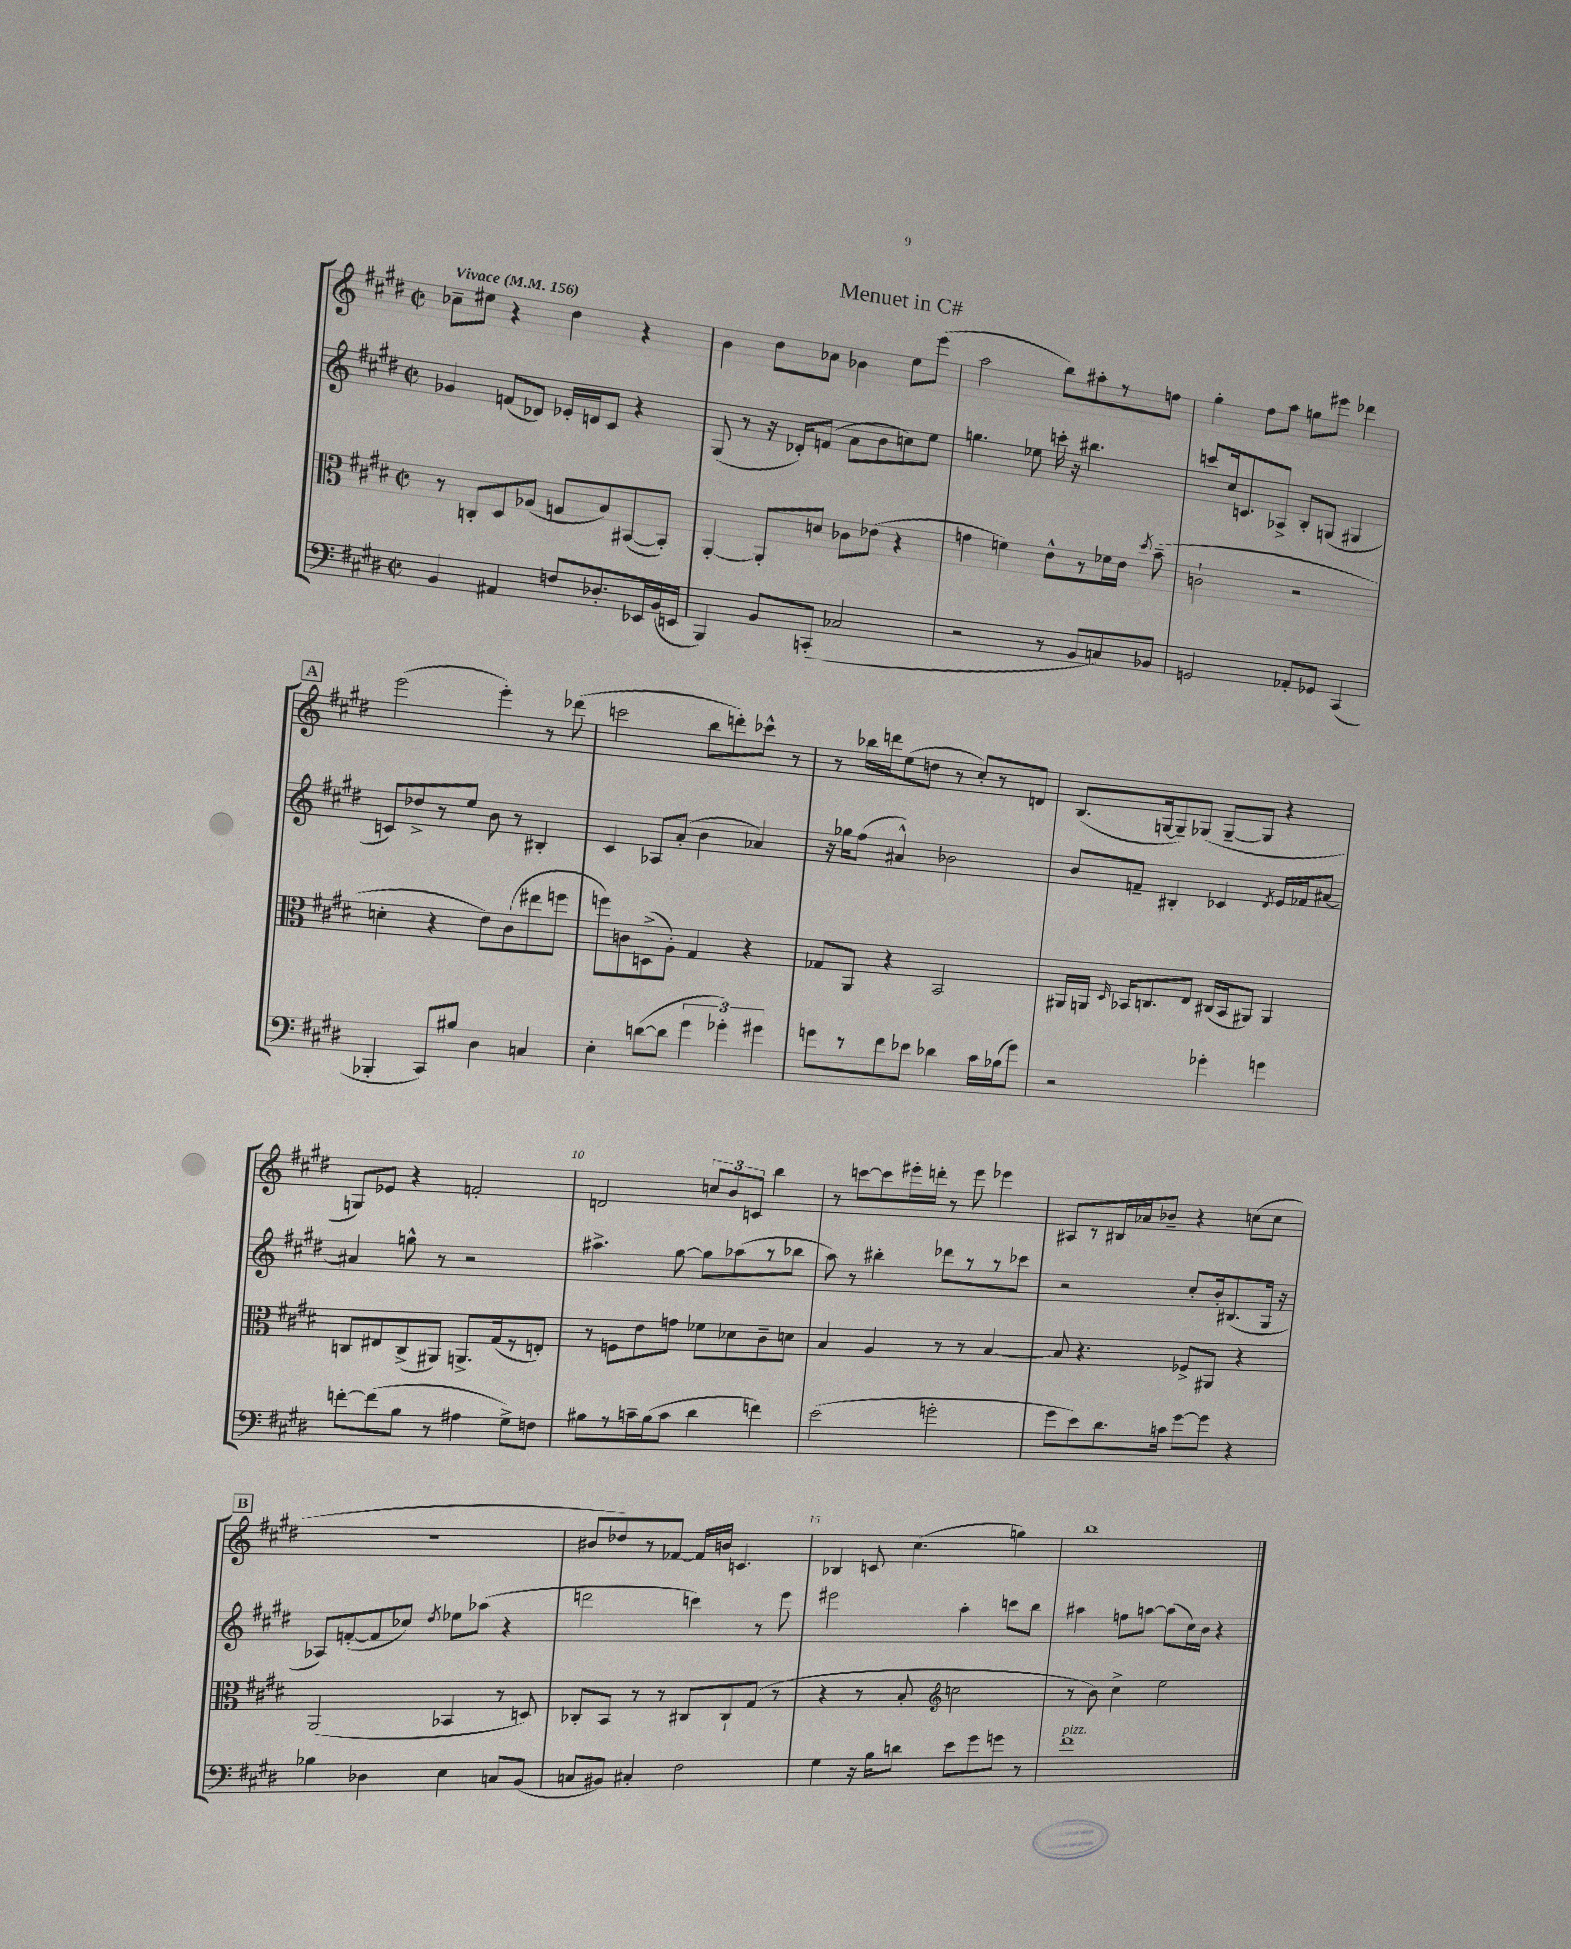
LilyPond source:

\header { title = "Menuet in C#" }
<<
\new StaffGroup <<
\new Staff = "s0" {
    \clef treble \key e \major \defaultTimeSignature \time 2/2 \tempo "Vivace" 4 = 156
    \autoBeamOff ces''8[-- eis''8] r4 dis''4 r4 |
    b'4 dis''8[ ces''8] bes'4 e''8[ e'''8]( |
    a''2 b''8[) ais''8-. r8 f''8] |
    gis''4-. fis''8[ a''8] g''8[ eis'''8] des'''4 |
    \mark \markup { \box "A" } e'''2( e'''4-.) r8 des'''8( |
    c'''2 b''8[ d'''8-.) ces'''8]-^ r8 |
    r8 bes''16[ d'''16 e''8( d''8] r8 cis''8[-.) r8 d'8] |
    b8.[( g16~ g8--) ges8]( ges8[~-- ges8] r4 |
    g8[) ees'8] r4 f'2-. |
    d'2 \tuplet 3/2 { c''8[ b'8 c'8] } b''4 |
    r8 c'''8[~ c'''8 eis'''16-. d'''16]-. r8 eis'''8 ees'''4 |
    ais8[ r8 bis16 aes'16 bes'8]-- r4 c''8[( c''8] |
    \mark \markup { \box "B" } r1 |
    bis'8[ des''8) r8 fes'8]~ fes'16[ b'16] c'4. |
    bes4 c'8 cis''4.( g''4) |
    b''1 \bar "|." |
}
\new Staff = "s1" {
    \clef treble \key e \major \defaultTimeSignature \time 2/2
    \autoBeamOff ges'4 f'8[( des'8]) ees'16[-. d'16 cis'8] r4 |
    gis8( r8 r16 des'16[-.) f'8]( a'8[ b'8 c''8) e''8] |
    g''4. ees''8 c'''16-. r16 bis''4. |
    c'''8[ cis''16 c'8. aes8]-> b8[-. g8]( gis4 |
    \mark \markup { \box "A" } c'8[) des''8-> r8 e''8] b'8 r8 bis4-. |
    cis'4 aes8[ a'8]-.( b'4 aes'4) |
    r16 ges''16[ fis''8]( ais'4-^) bes'2 |
    b'8[ f'8]-- bis4-. ces'4 \acciaccatura { dis'8 } e'16[ fes'16 ais'8]~ |
    ais'4 g''8-^ r8 r2 |
    ais''4.-> gis''8~ gis''8[ aes''8( r8 bes''8] |
    a''8) r8 bis''4-. des'''8[ r8 r8 ces'''8] |
    r2 cis''8[-. b'16-. bis8.( gis16] r16 |
    \mark \markup { \box "B" } aes8[) f'8~-.( f'8 ces''8]) \acciaccatura { dis''8 } ees''8[ aes''8]( r4 |
    d'''2 c'''4) r8 e'''8 |
    eis'''2 a''4-. c'''8[ b''8] |
    ais''4 f''8[ a''8]~ a''8[( cis''16) b'16] r4 \bar "|." |
}
\new Staff = "s2" {
    \clef alto \key e \major \defaultTimeSignature \time 2/2
    \autoBeamOff r8 c8[-. dis8 aes8]( g8[ b8) bis,8~( bis,8]-.) |
    a,4~-. a,8[-. d'8] ces'8[ ees'8]( r4 |
    g'4 f'4) e'8[-^ r8 fes'16 e'16] \acciaccatura { dis''8 } b'8--( |
    c'2-! r2 |
    \mark \markup { \box "A" } d'4-. r4 e'8[) cis'8( eis''8 f''8] |
    f''8[) c'8 d8->( a8]-.) gis4 r4 |
    ges8[ a,8] r4 b,2 |
    ais,16[ a,16] \grace { dis16 } bes,16[ c8. e8] cis16[( bes,16 ais,8]) ais,4 |
    c8[ eis8 c8->( ais,8]) a,8.[-> gis16( r8 e8]-.) |
    r8 f8[ e'8 g'8] fes'8[ des'8 cis'8-- d'8] |
    b4 a4 r8 r8 b4~ |
    b8 r4. fes8[-> ais,8] r4 |
    \mark \markup { \box "B" } a,2( bes,4 r8 d8) |
    ces8[-. b,8] r8 r8 cis8[ cis8-! gis8]( r8 |
    r4 r8 b8-. \clef treble c''2 |
    r8 b'8) cis''4-> e''2 \bar "|." |
}
\new Staff = "s3" {
    \clef bass \key e \major \defaultTimeSignature \time 2/2
    \autoBeamOff b,4 ais,4 f8[ des8.-. ees,16 b,16( e,16] |
    b,,4) b,8[ c,8]-.( ces2 |
    r2 r8 b,8[ c8) bes,8] |
    g,2 aes,8[-. ges,8] cis,4( |
    \mark \markup { \box "A" } bes,,4-. cis,8[) bis8] dis4 c4 |
    e4-. d'8[~( d'8] \tuplet 3/2 { gis'4 ges'4-.) gis'4 } |
    g'8[ r8 fis'8 ees'8] des'4 cis'16[ bes16( g'8]) |
    r2 ges'4-. g'4 |
    f'8[~-. f'8( b8] r8 ais4 gis8[->) f8] |
    bis8[ r8 c'16-- bis16( c'8] dis'4 f'4) |
    e'2( g'2-. |
    gis'8[ e'8) dis'8. c'16] gis'8[~ gis'8] r4 |
    \mark \markup { \box "B" } bes4 des4 e4 c8[ b,8]( |
    c8[ bis,8]) cis4-. fis2 |
    gis4 r16 b16[ d'8] e'8[ gis'8 g'8] r8 |
    fis'1^\markup { \italic "pizz." } \bar "|." |
}
>>
>>
\layout { \context { \Score \override BarNumber.break-visibility = ##(#f #t #t) barNumberVisibility = #(every-nth-bar-number-visible 5) } }
